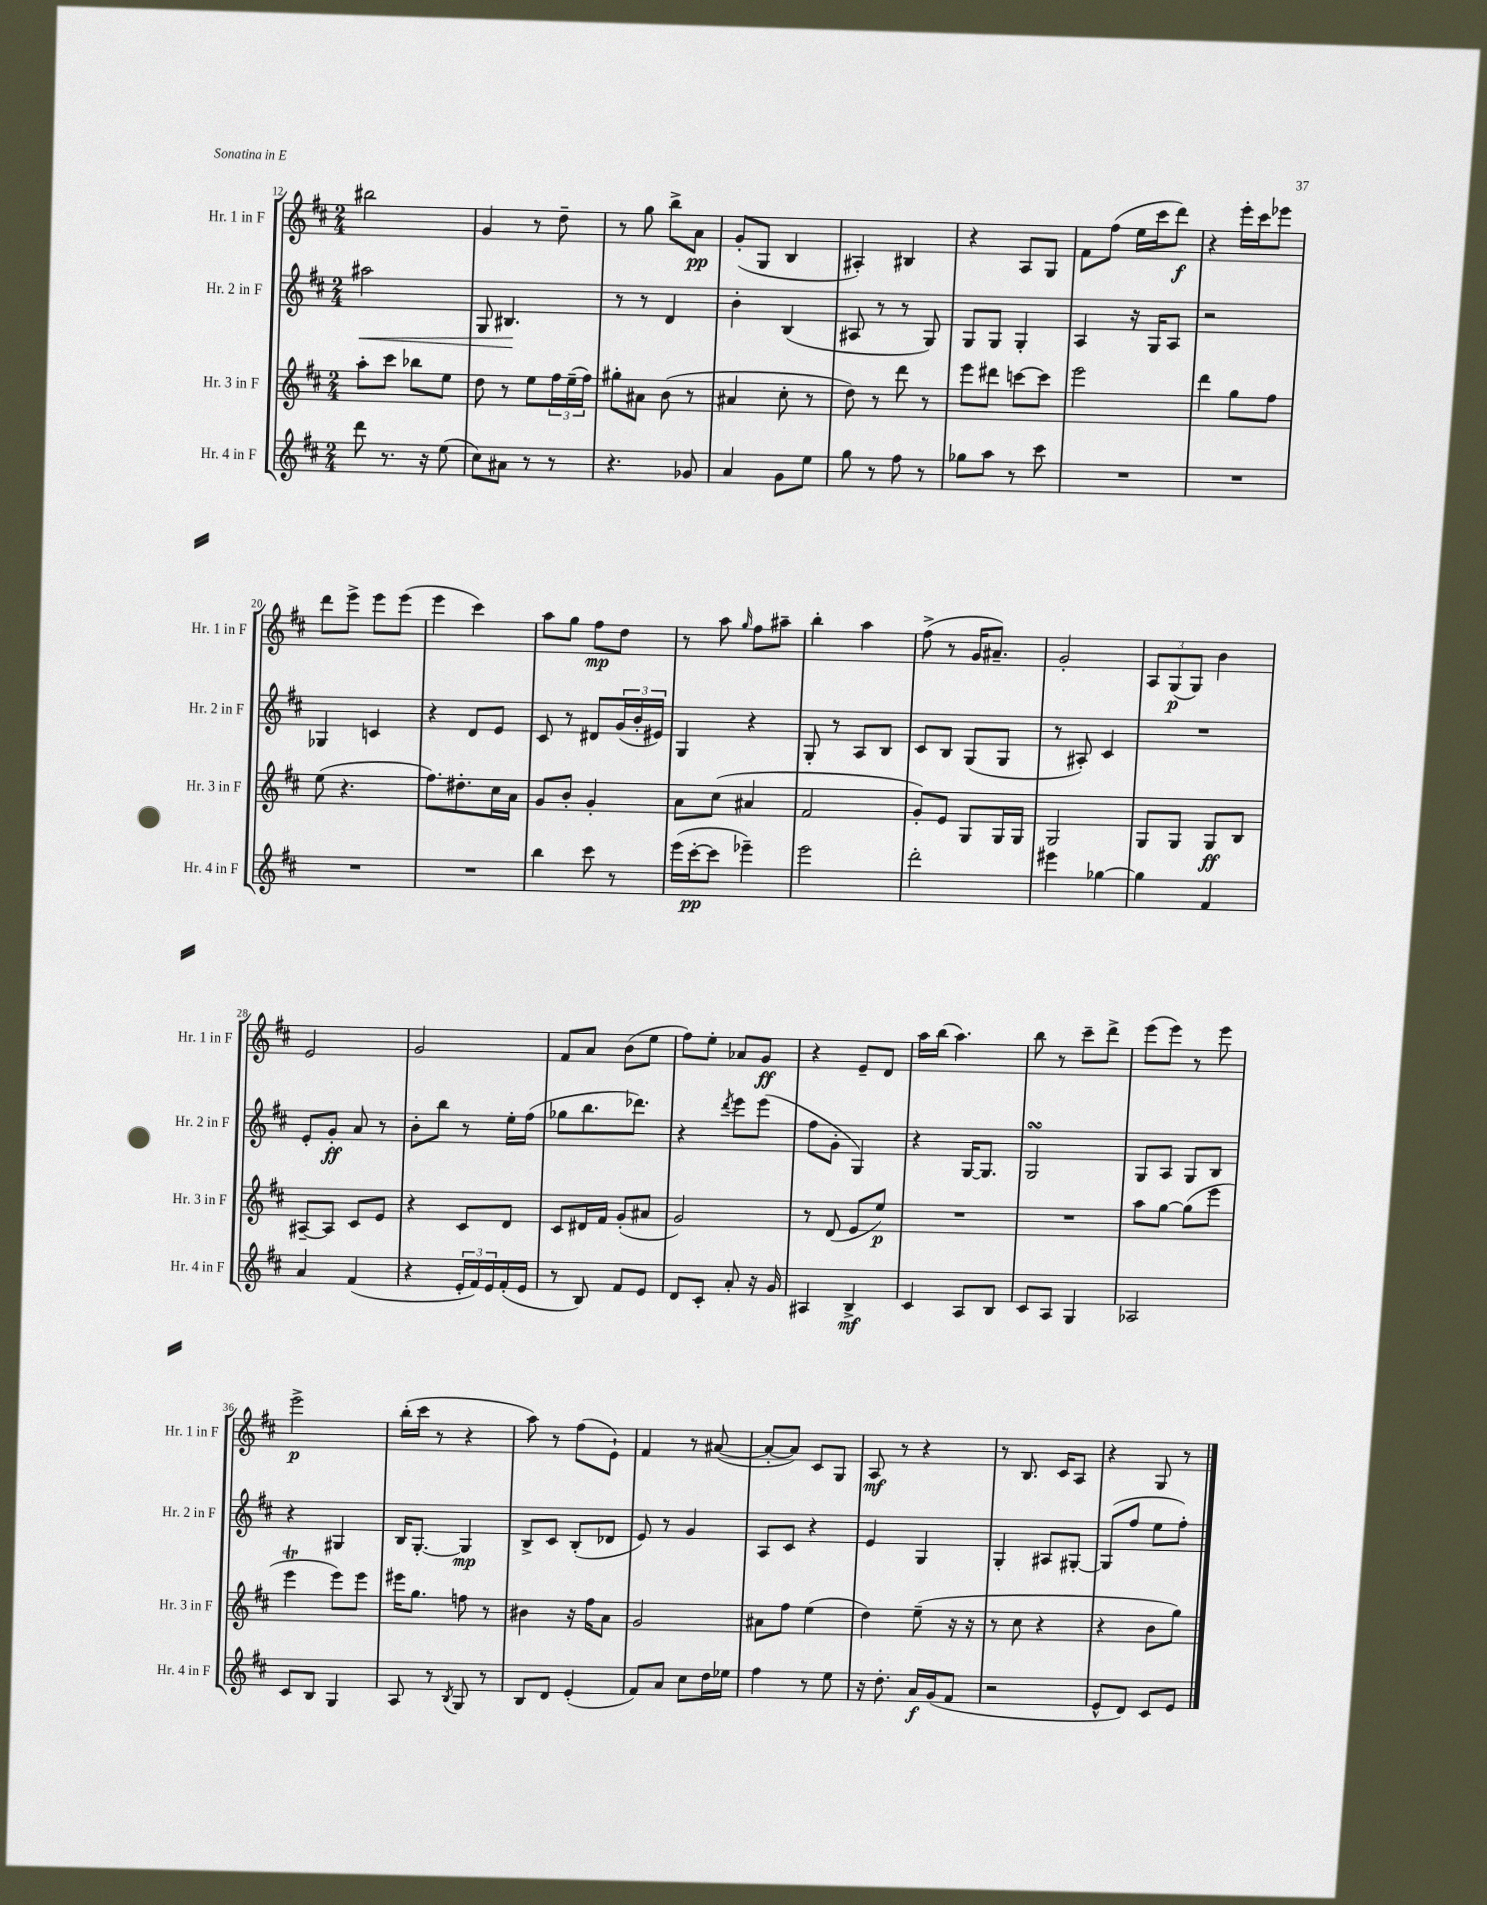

**kern	**dynam	**kern	**dynam	**kern	**dynam	**kern	**dynam
*part4	*part4	*part3	*part3	*part2	*part2	*part1	*part1
*staff4	*staff4	*staff3	*staff3	*staff2	*staff2	*staff1	*staff1
*I"Hr. 4 in F	*	*I"Hr. 3 in F	*	*I"Hr. 2 in F	*	*I"Hr. 1 in F	*
*I'Hr. 4 in F	*	*I'Hr. 3 in F	*	*I'Hr. 2 in F	*	*I'Hr. 1 in F	*
*clefG2	*	*clefG2	*	*clefG2	*	*clefG2	*
*k[f#c#]	*	*k[f#c#]	*	*k[f#c#]	*	*k[f#c#]	*
*M2/4	*	*M2/4	*	*M2/4	*	*M2/4	*
=12	=12	=12	=12	=12	=12	=12	=12
!	!	!	!	!	!LO:HP:b	!	!
8ddd\	.	8aa'\L	.	2aa#X\	<	2bb#X\	.
8.r	.	8ccc#\J	.	.	.	.	.
.	.	8bb-X\L	.	.	.	.	.
16r	.	.	.	.	.	.	.
(8ee\	.	8ee\J	.	.	.	.	.
=13	=13	=13	=13	=13	=13	=13	=13
8cc#\L)	.	8dd\	.	8G/	.	4g/	.
8a#X\J	.	8r	.	4.B#X/	.	.	.
8r	.	8ee\L	.	.	.	8r	.
8r	.	24ff#\L	.	.	.	8dd~\	.
.	.	(24ee~\	.	.	.	.	.
.	.	24ff#\JJ)	.	.	.	.	.
.	.	.	.	.	[	.	.
=14	=14	=14	=14	=14	=14	=14	=14
4.r	.	8gg#X'\L	.	8r	.	8r	.
.	.	8a#X\J	.	8r	.	8gg\	.
.	.	(8b\	.	4d/	.	8bb^\L	.
8g-X/	.	8r	.	.	.	8a\J	pp
=15	=15	=15	=15	=15	=15	=15	=15
4a/	.	4a#X/	.	4b'\	.	(8g'/L	.
.	.	.	.	.	.	8G/J	.
8g\L	.	8cc#'\	.	(4B/	.	4B/	.
8ee\J	.	8r	.	.	.	.	.
=16	=16	=16	=16	=16	=16	=16	=16
8gg\	.	8dd\)	.	8A#X/	.	4A#X'/)	.
8r	.	8r	.	8r	.	.	.
8ff#\	.	8ddd\	.	8r	.	4B#X/	.
8r	.	8r	.	8G/)	.	.	.
=17	=17	=17	=17	=17	=17	=17	=17
8gg-X\L	.	8eee\L	.	8G/L	.	4r	.
8aa\J	.	8ddd#X\J	.	8G/J	.	.	.
8r	.	[8cccn\L	.	4G'/	.	8A/L	.
8ccc#\	.	8ccc\J]	.	.	.	8G/J	.
=18	=18	=18	=18	=18	=18	=18	=18
2r	.	2eee\	.	4A/	.	8f#\L	.
.	.	.	.	.	.	(8ff#\J	.
.	.	.	.	16r	.	16ee\LL	.
.	.	.	.	16G/KL	.	16ccc#\J	.
.	.	.	.	8A/J	.	8ddd\J)	f
=19	=19	=19	=19	=19	=19	=19	=19
2r	.	4ddd\	.	2r	.	4r	.
.	.	8gg\L	.	.	.	16eee'\LL	.
.	.	.	.	.	.	16ccc#\J	.
.	.	8ff#\J	.	.	.	8eee-X\J	.
!!LO:LB:g=z
=20	=20	=20	=20	=20	=20	=20	=20
2r	.	(8ee\	.	4G-X/	.	8ddd\L	.
.	.	4.r	.	.	.	8eee^\J	.
.	.	.	.	4cn/	.	8eee\L	.
.	.	.	.	.	.	(8eee\J	.
=21	=21	=21	=21	=21	=21	=21	=21
2r	.	8.ff#\L)	.	4r	.	4eee\	.
.	.	8.dd#X'\	.	.	.	.	.
.	.	.	.	8d/L	.	4ccc#\)	.
.	.	16cc#\L	.	8e/J	.	.	.
.	.	16a\JJ	.	.	.	.	.
=22	=22	=22	=22	=22	=22	=22	=22
4bb\	.	8g/L	.	8c#/	.	8aa\L	.
.	.	8b'/J	.	8r	.	8gg\J	.
8ccc#\	.	4g'/	.	8d#X/L	.	8ff#\L	mp
8r	.	.	.	(24g/L	.	8dd\J	.
.	.	.	.	24b'/	.	.	.
.	.	.	.	24e#X/JJ)	.	.	.
=23	=23	=23	=23	=23	=23	=23	=23
(16eee\LL	.	8a\L	.	4G/	.	8r	.
[16ccc#'\J	pp	.	.	.	.	.	.
8ccc#\J]	.	(8cc#\J	.	.	.	8aa\	.
.	.	.	.	.	.	16qqgg/	.
4eee-X~\)	.	4a#X/	.	4r	.	8ff#\L	.
.	.	.	.	.	.	8aa#X~\J	.
=24	=24	=24	=24	=24	=24	=24	=24
2eee\	.	2f#/	.	8G'/	.	4bb'\	.
.	.	.	.	8r	.	.	.
.	.	.	.	8A/L	.	4aa\	.
.	.	.	.	8B/J	.	.	.
=25	=25	=25	=25	=25	=25	=25	=25
2ddd'\	.	8g'/L)	.	8c#/L	.	(8ff#^\	.
.	.	8e/J	.	8B/J	.	8r	.
.	.	8G/L	.	(8G/L	.	16g/KL	.
.	.	.	.	.	.	8.a#X~/J)	.
.	.	16G/L	.	8G/J	.	.	.
.	.	16G/JJ	.	.	.	.	.
=26	=26	=26	=26	=26	=26	=26	=26
4eee#X\	.	2G/	.	8r	.	2g'/	.
.	.	.	.	8A#X'/)	.	.	.
[4gg-X\	.	.	.	4c#/	.	.	.
=27	=27	=27	=27	=27	=27	=27	=27
4gg-\]	.	8G/L	.	2r	.	12A/L	.
.	.	.	.	.	.	(12G/	p
.	.	8G/J	.	.	.	.	.
.	.	.	.	.	.	12G/J)	.
4f#/	.	8G/L	ff	.	.	4b\	.
.	.	8B/J	.	.	.	.	.
!!LO:LB:g=z
=28	=28	=28	=28	=28	=28	=28	=28
4a/	.	[8A#X~/L	.	8e'/L	.	2e/	.
.	.	8A#/J]	.	8g'/J	ff	.	.
(4f#/	.	8c#/L	.	8a/	.	.	.
.	.	8e/J	.	8r	.	.	.
=29	=29	=29	=29	=29	=29	=29	=29
4r	.	4r	.	8b'\L	.	2g/	.
.	.	.	.	8bb\J	.	.	.
24e'/LL	.	8c#/L	.	8r	.	.	.
24f#/)	.	.	.	.	.	.	.
24e/	.	.	.	.	.	.	.
(16f#'/	.	8d/J	.	16ee'\LL	.	.	.
16e/JJ	.	.	.	(16ff#\JJ	.	.	.
=30	=30	=30	=30	=30	=30	=30	=30
8r	.	8c#/L	.	8gg-X\L	.	8f#/L	.
8B/)	.	16d#X/L	.	8.bb\	.	8a/J	.
.	.	16f#/JJ	.	.	.	.	.
8f#/L	.	(8g'/L	.	.	.	(8b\L	.
.	.	.	.	8.ddd-X\J)	.	.	.
8e/J	.	8a#X/J	.	.	.	8ee\J	.
=31	=31	=31	=31	=31	=31	=31	=31
8d/L	.	2g/)	.	4r	.	8ff#\L)	.
8c#'/J	.	.	.	.	.	8ee'\J	.
.	.	.	.	8qddd/	.	.	.
8a'/	.	.	.	8eee\L	.	8a-X/L	.
16r	.	.	.	(8eee\J	.	8g/J	ff
16g/	.	.	.	.	.	.	.
=32	=32	=32	=32	=32	=32	=32	=32
4A#X/	.	8r	.	8ff#\L	.	4r	.
.	.	(8d/	.	8g'\J	.	.	.
4B^/	mf	8e/L	.	4G/)	.	8e~/L	.
.	.	8ee/J)	p	.	.	8d/J	.
=33	=33	=33	=33	=33	=33	=33	=33
4c#/	.	2r	.	4r	.	16aa\LL	.
.	.	.	.	.	.	(16bb\JJ	.
.	.	.	.	.	.	4.aa\)	.
8A/L	.	.	.	[16G/KL	.	.	.
.	.	.	.	8.G/J]	.	.	.
8B/J	.	.	.	.	.	.	.
=34	=34	=34	=34	=34	=34	=34	=34
8c#/L	.	2r	.	2GsSSs/	.	8bb\	.
8A/J	.	.	.	.	.	8r	.
4G/	.	.	.	.	.	8ccc#~\L	.
.	.	.	.	.	.	8ddd^\J	.
=35	=35	=35	=35	=35	=35	=35	=35
2A-X/	.	8aa\L	.	8G/L	.	(8eee\L	.
.	.	[8gg\J	.	8A/J	.	8eee\J)	.
.	.	(8gg\L]	.	8G/L	.	8r	.
.	.	8eee\J	.	8B/J	.	8eee\	.
!!LO:LB:g=z
=36	=36	=36	=36	=36	=36	=36	=36
8c#/L	.	4eeeT\	.	4r	.	2eee^\	p
8B/J	.	.	.	.	.	.	.
4G/	.	8eee\L)	.	4G#X/	.	.	.
.	.	8eee\J	.	.	.	.	.
=37	=37	=37	=37	=37	=37	=37	=37
8A/	.	16eee#X\KL	.	16B/KL	.	(16bb'\LL	.
.	.	8.gg\J	.	[8.G'/J	.	16ccc#\JJ	.
8r	.	.	.	.	.	8r	.
8qB/	.	.	.	.	.	.	.
8G/	.	8ffn\	.	4G/]	mp	4r	.
8r	.	8r	.	.	.	.	.
=38	=38	=38	=38	=38	=38	=38	=38
8B/L	.	4b#X\	.	8B^/L	.	8aa\)	.
8d/J	.	.	.	8c#/J	.	8r	.
(4e'/	.	16r	.	(8B'/L	.	(8ff#\L	.
.	.	16ff#\KL	.	.	.	.	.
.	.	8a\J	.	8d-X/J	.	8e`\J)	.
=39	=39	=39	=39	=39	=39	=39	=39
8f#/L)	.	2g/	.	8e/)	.	4f#/	.
8a/J	.	.	.	8r	.	.	.
8cc#\L	.	.	.	4g/	.	8r	.
16dd\L	.	.	.	.	.	([8a#X/	.
16ee-X\JJ	.	.	.	.	.	.	.
=40	=40	=40	=40	=40	=40	=40	=40
4ff#\	.	8a#X\L	.	8A/L	.	8a#'/L_	.
.	.	8ff#\J	.	8c#/J	.	8a#/J])	.
8r	.	(4ee\	.	4r	.	8c#/L	.
8ee\	.	.	.	.	.	8G/J	.
=41	=41	=41	=41	=41	=41	=41	=41
16r	.	4dd\)	.	4e/	.	8A/	mf
8.dd'\	.	.	.	.	.	.	.
.	.	.	.	.	.	8r	.
16a/LL	f	(8ee~\	.	4G/	.	4r	.
(16g/J	.	.	.	.	.	.	.
8f#/J	.	16r	.	.	.	.	.
.	.	16r	.	.	.	.	.
=42	=42	=42	=42	=42	=42	=42	=42
2r	.	8r	.	4G'/	.	8r	.
.	.	8cc#\	.	.	.	8.B/	.
.	.	4r	.	8A#X/L	.	.	.
.	.	.	.	.	.	16c#/KL	.
.	.	.	.	[8G#X'/J	.	8A/J	.
=43	=43	=43	=43	=43	=43	=43	=43
8e^^/L	.	4r	.	(8G#/L]	.	4r	.
8d/J)	.	.	.	8ff#/J	.	.	.
8c#/L	.	8b\L	.	8ee\L	.	8G/	.
8e/J	.	8gg\J)	.	8ff#'\J)	.	8r	.
==	==	==	==	==	==	==	==
*-	*-	*-	*-	*-	*-	*-	*-
